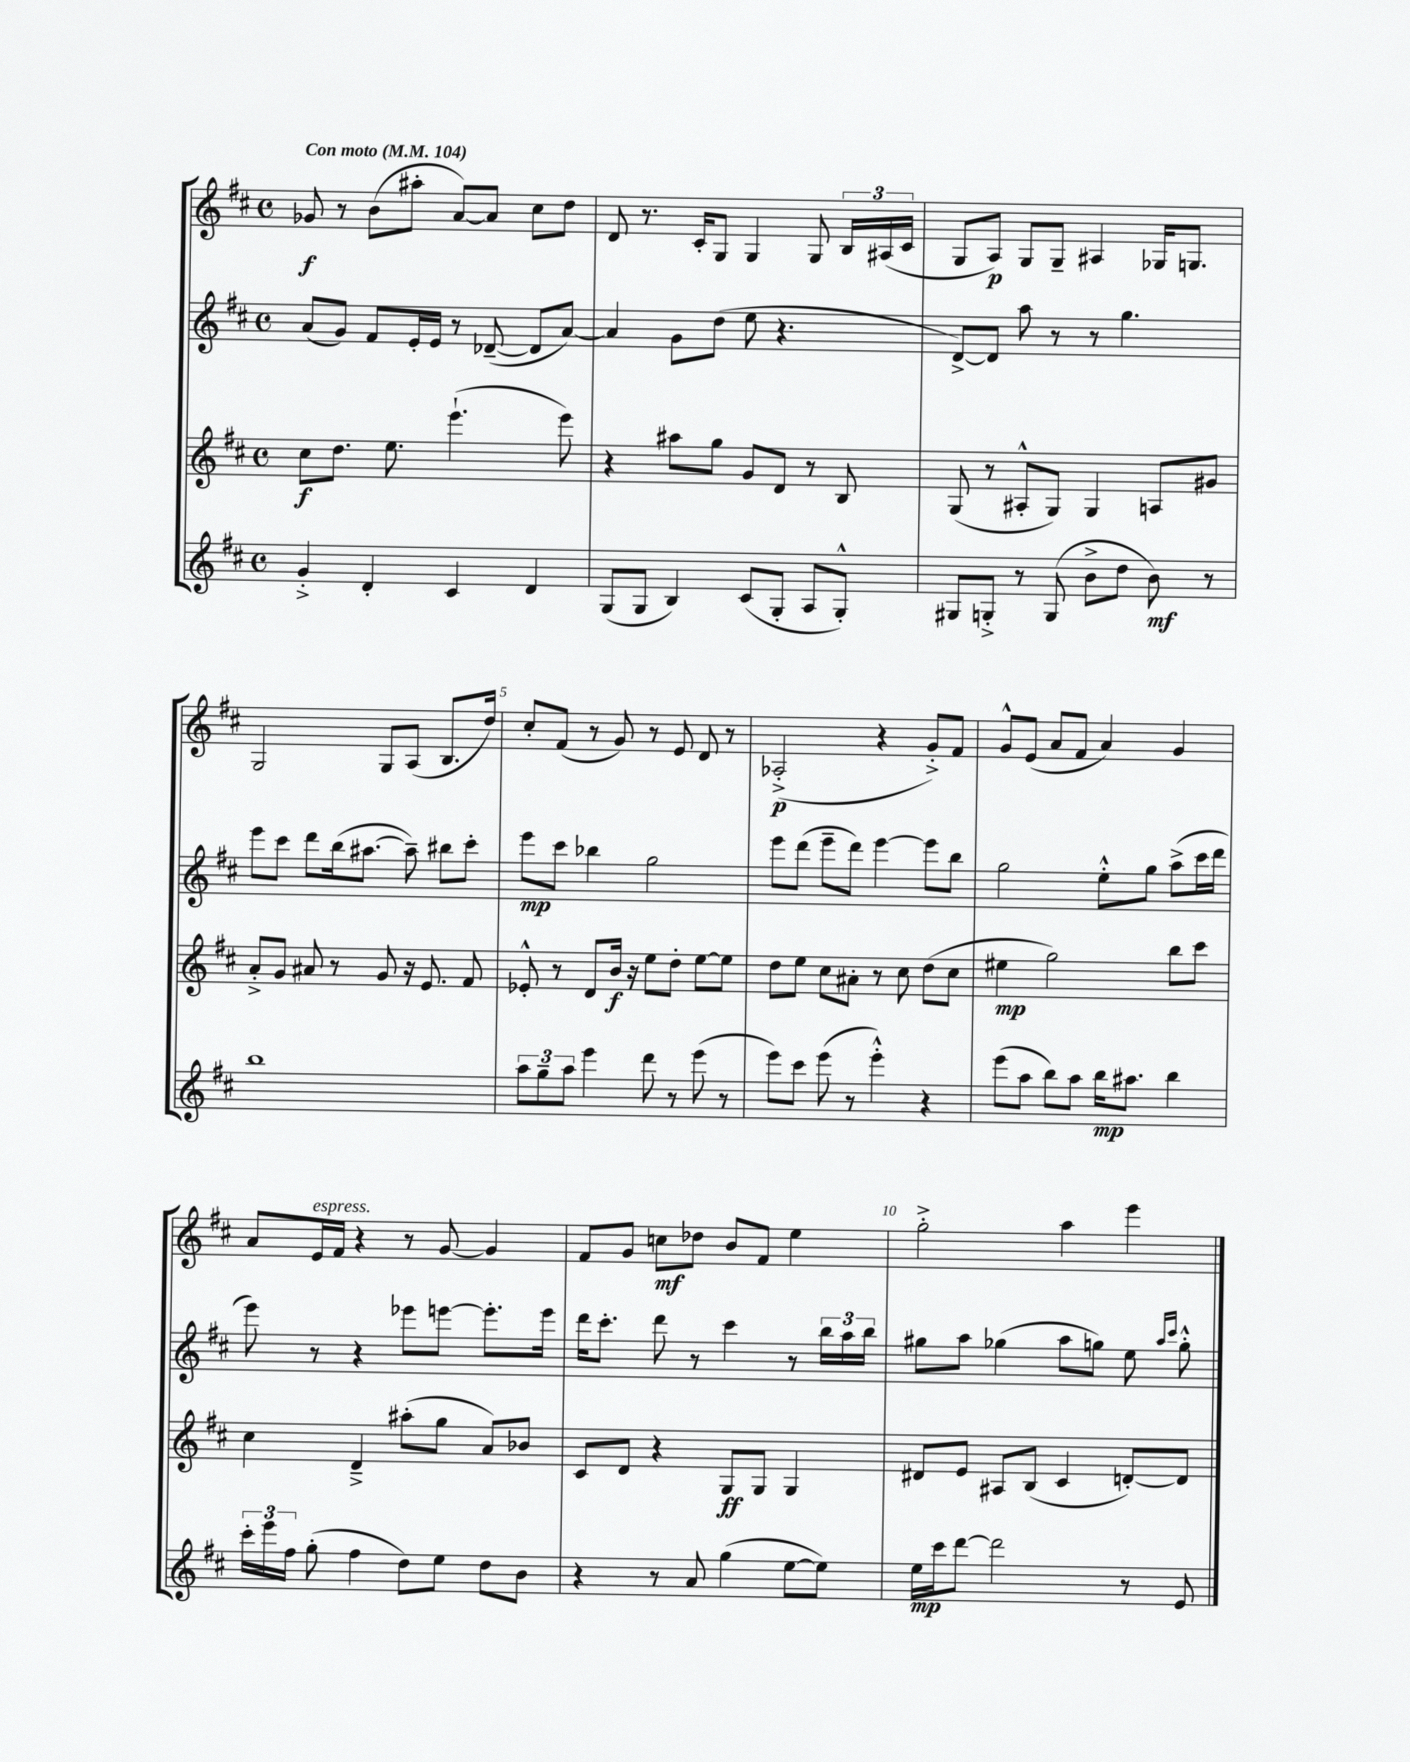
<<
\new StaffGroup <<
\new Staff = "s0" {
    \clef treble \key d \major \defaultTimeSignature \time 4/4 \tempo "Con moto" 4 = 104
    \autoBeamOff ges'8\f r8 b'8[( ais''8]-. a'8[~) a'8] cis''8[ d''8] |
    d'8 r8. cis'16[-. g8] g4 g8 \tuplet 3/2 { b16[ ais16( cis'16] } |
    g8[ a8]\p) g8[ g8]-- ais4 ges16[ g8.] |
    g2 g8[ a8]( b8.[ d''16]) |
    cis''8[-. fis'8]( r8 g'8) r8 e'8 d'8 r8 |
    aes2-.->\p( r4 g'8[-.->) fis'8] |
    g'8[-^ e'8]( a'8[ fis'8] a'4) g'4 |
    a'8[ e'16^\markup { \italic "espress." } fis'16] r4 r8 g'8~ g'4 |
    fis'8[ g'8] c''8[\mf des''8] b'8[ fis'8] e''4 |
    g''2-.-> a''4 e'''4 \bar "|." |
}
\new Staff = "s1" {
    \clef treble \key d \major \defaultTimeSignature \time 4/4
    \autoBeamOff a'8[( g'8]) fis'8[ e'16-. e'16] r8 des'8~--( des'8[ a'8]~) |
    a'4 g'8[ d''8]( e''8 r4. |
    d'8[~->) d'8] a''8 r8 r8 g''4. |
    e'''8[ cis'''8] d'''8[ b''16( ais''8.]~ ais''8--) bis''8[ cis'''8]-. |
    e'''8[\mp cis'''8] bes''4 g''2 |
    e'''8[ d'''8]( e'''8[-- d'''8]) e'''4~ e'''8[ b''8] |
    g''2 e''8[-.-^ g''8] a''8[->( cis'''16 d'''16] |
    e'''8) r8 r4 ees'''8[ e'''8]~ e'''8.[-. e'''16] |
    d'''16[ cis'''8.]-. d'''8 r8 cis'''4 r8 \tuplet 3/2 { b''16[ a''16 b''16] } |
    gis''8[ a''8] ges''4( a''8[ g''8]) e''8 \grace { a''16[ cis'''16] } g''8-.-^ \bar "|." |
}
\new Staff = "s2" {
    \clef treble \key d \major \defaultTimeSignature \time 4/4
    \autoBeamOff cis''8[\f d''8.] e''8. e'''4.-!( e'''8) |
    r4 ais''8[ g''8] g'8[ d'8] r8 b8 |
    g8( r8 ais8[-.-^ g8]) g4 a8[ gis'8] |
    a'8[-.-> g'8] ais'8 r8 g'8 r16 e'8. fis'8 |
    ees'8-.-^ r8 d'8[ b'16]\f r16 e''8[ d''8]-. e''8[~ e''8] |
    d''8[ e''8] cis''8[ ais'8]-. r8 cis''8 d''8[( cis''8] |
    eis''4\mp g''2) b''8[ cis'''8] |
    cis''4 d'4---> ais''8[-.( g''8] a'8[) bes'8] |
    cis'8[ d'8] r4 g8[\ff g8] g4 |
    dis'8[ e'8] ais8[ b8]( cis'4 d'8[~-.) d'8] \bar "|." |
}
\new Staff = "s3" {
    \clef treble \key d \major \defaultTimeSignature \time 4/4
    \autoBeamOff g'4-.-> d'4-. cis'4 d'4 |
    g8[( g8] b4) cis'8[( g8]-. a8[ g8]-.-^) |
    gis8[ g8]-.-> r8 g8( b'8[-> d''8] b'8\mf) r8 |
    b''1 |
    \tuplet 3/2 { a''8[ g''8-- a''8] } e'''4 d'''8 r8 e'''8( r8 |
    e'''8[) cis'''8] e'''8( r8 e'''4-.-^) r4 |
    e'''8[( a''8] b''8[) a''8] b''16[\mp ais''8.] b''4 |
    \tuplet 3/2 { cis'''16[-. e'''16 fis''16] } g''8-.( fis''4 d''8[) e''8] d''8[ b'8] |
    r4 r8 a'8 g''4( e''8[~ e''8]) |
    e''16[\mp cis'''16 d'''8]~ d'''2 r8 e'8 \bar "|." |
}
>>
>>
\layout { \context { \Score \override BarNumber.break-visibility = ##(#f #t #t) barNumberVisibility = #(every-nth-bar-number-visible 5) } }
